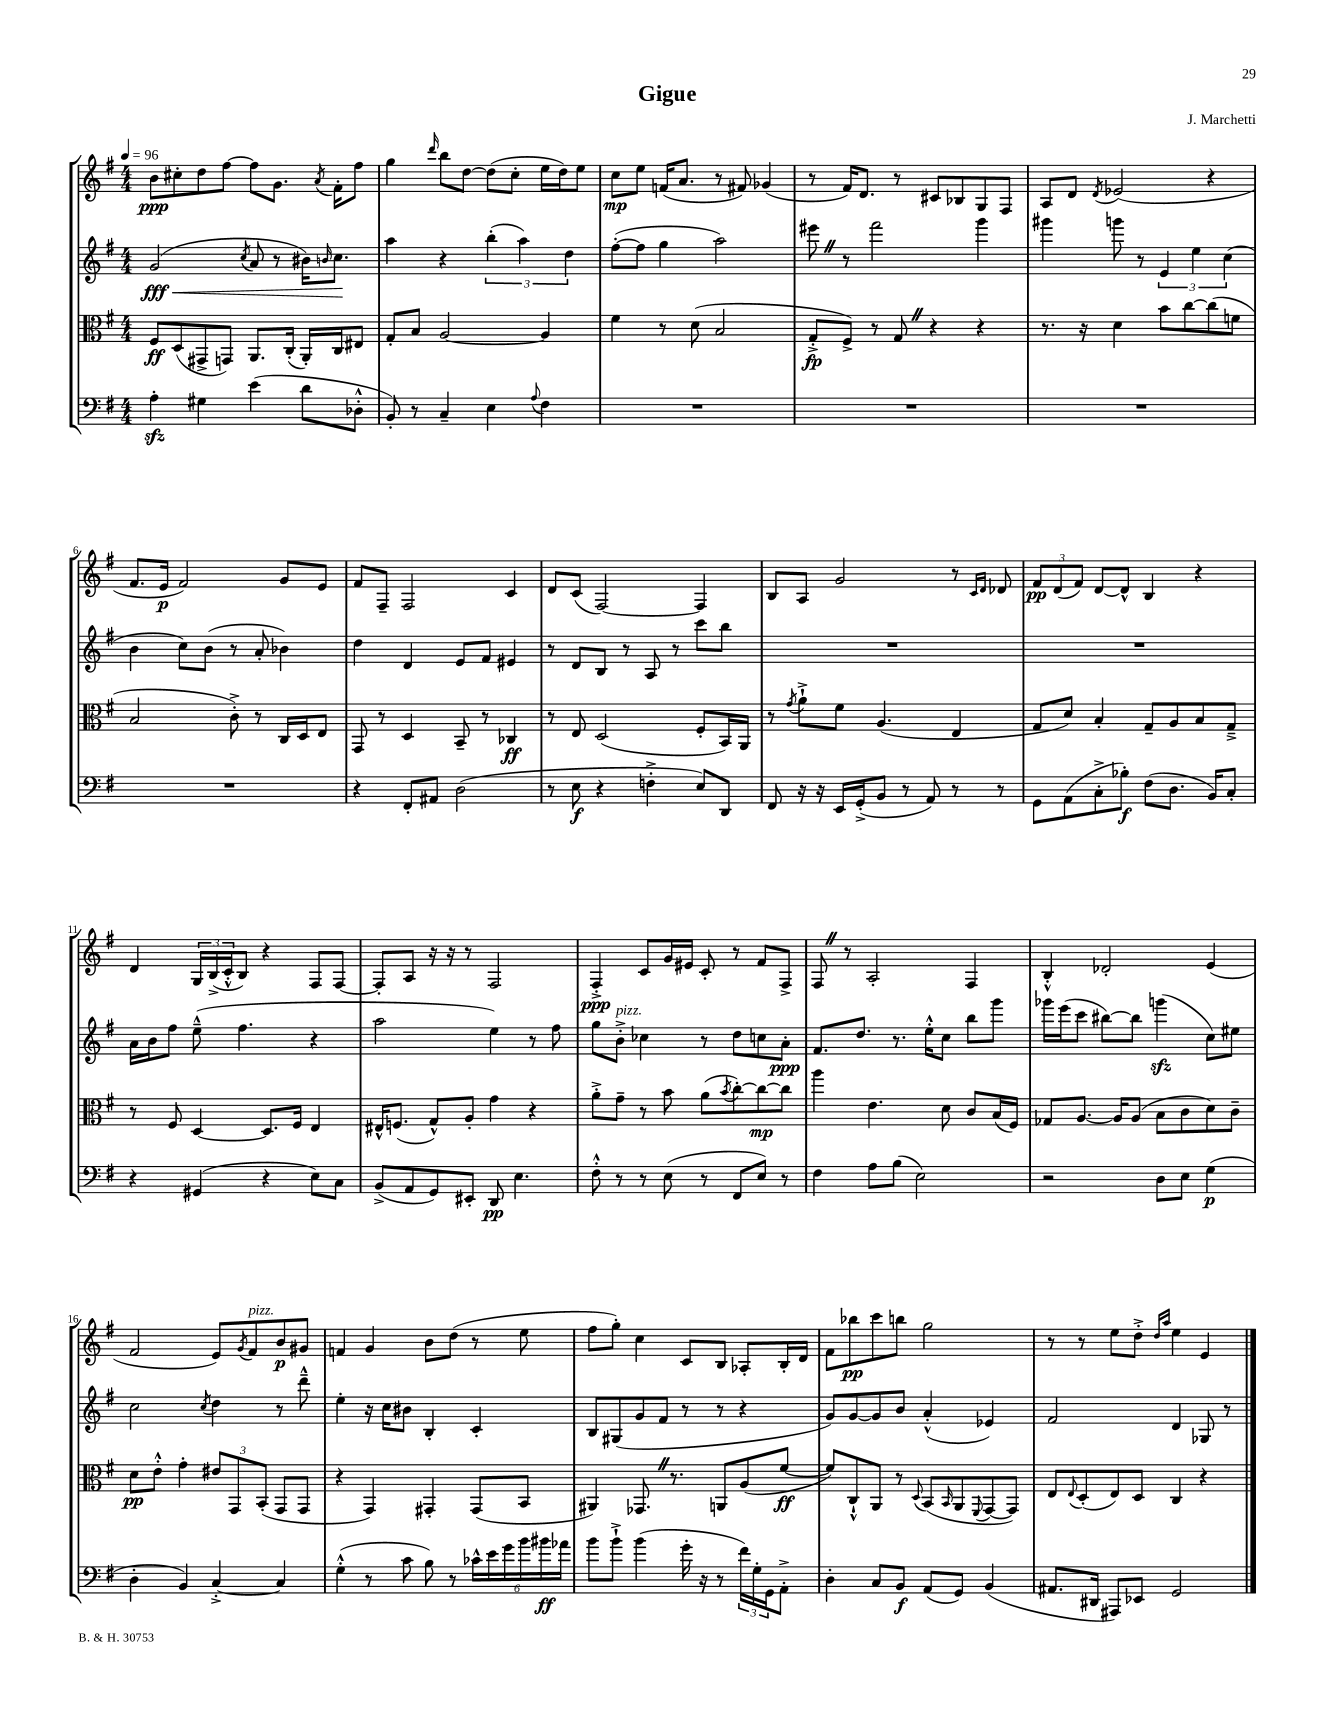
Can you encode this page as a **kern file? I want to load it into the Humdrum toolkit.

**kern	**kern	**kern	**kern
*staff4	*staff3	*staff2	*staff1
*clefF4	*clefC3	*clefG2	*clefG2
*k[f#]	*k[f#]	*k[f#]	*k[f#]
*M4/4	*M4/4	*M4/4	*M4/4
*MM96	*MM96	*MM96	*MM96
4A'	8F#	(2g	8b
.	(8D	.	8cc#'
4G#	8GG#^	.	8dd
.	8GG)	.	[8ff#
.	.	8qcc	.
(4e	8.AA	8a	8ff#]
.	.	8r	8.g
.	(16C'	.	.
8d	16AA')	16b#)	.
.	.	16qqb	8qa
.	16C	8.cc	16f#'
8D-'^^	8E#	.	8ff#
=	=	=	=
8BB')	8G'	4aa	4gg
8r	8B	.	.
.	.	.	16qqddd
4C~	[2A	4r	8bb
.	.	.	[8dd
4E	.	(6bb'	(8dd]
.	.	.	8cc'
.	.	6aa)	.
8qqA	.	.	.
4F#	4A]	.	16ee
.	.	.	16dd)
.	.	6dd	.
.	.	.	8ee
=	=	=	=
1r	4f#	([8ff#'	8cc
.	.	8ff#]	8ee
.	8r	4gg	(16f
.	.	.	8.a
.	(8d	.	.
.	2B	2aa)	8r
.	.	.	8f#)
.	.	.	(4g-
=	=	=	=
1r	8G'^	8eee#	8r
.	8F#^)	8r	16f#)
.	.	.	8.d
.	8r	2fff#	.
.	8G	.	8r
.	4r	.	8c#
.	.	.	8B-
.	4r	4ggg	8G
.	.	.	8F#
=	=	=	=
1r	8.r	4ggg#	8A
.	.	.	8d
.	16r	.	.
.	.	.	8qd
.	4d	8ggg	(2e-
.	.	8r	.
.	8b	6e	.
.	[8cc	.	.
.	.	6ee	.
.	(8cc]	.	4r
.	.	(6cc	.
.	8f	.	.
=	=	=	=
1r	2B	4b	8.f#
.	.	.	16e
.	.	8cc)	2f#)
.	.	(8b	.
.	8c'^)	8r	.
.	8r	8a'	.
.	16C	4b-)	8g
.	16D	.	.
.	8E	.	8e
=	=	=	=
4r	8GG	4dd	8f#
.	8r	.	8F#~
8FF#'	4D	4d	2F#
8AA#	.	.	.
(2D	8BB~	8e	.
.	8r	8f#	.
.	4C-	4e#	4c
=	=	=	=
8r	8r	8r	8d
8E	8E	8d	(8c
4r	(2D	8B	[2F#)
.	.	8r	.
4F'^	.	8A	.
.	.	8r	.
8E)	8F#'	8ccc	4F#]
8DD	16BB)	8bb	.
.	16AA	.	.
=	=	=	=
8FF#	8r	1r	8B
.	8qg	.	.
16r	8a`^	.	8A
16r	.	.	.
16EE	8f#	.	2g
(16GG'^	.	.	.
8BB	(4.A	.	.
8r	.	.	.
8AA)	.	.	.
8r	4E	.	8r
.	.	.	16qqc
.	.	.	16qqd
8r	.	.	8d-
=	=	=	=
8GG	8G	1r	12f#
.	.	.	(12d
(8AA	8d)	.	.
.	.	.	12f#)
8C'^	4B'	.	[8d
8B-')	.	.	8d^^]
(8F#	8G~	.	4B
8.D	8A	.	.
.	8B	.	4r
16BB)	.	.	.
8C'	8G~^	.	.
=	=	=	=
4r	8r	16a	4d
.	.	16b	.
.	8F#	8ff#	.
(4GG#	[4D	(8ee~^^	24G
.	.	.	(24B^
.	.	.	24c'^^
.	.	4.ff#	8B)
4r	8.D]	.	4r
.	16F#	.	.
8E)	4E	4r	8F#
8C	.	.	[8F#
=	=	=	=
(8BB^	16E#^^	2aa	8F#']
.	(8.F	.	.
8AA	.	.	8A
8GG)	8G^^)	.	16r
.	.	.	16r
8EE#'	8A'	.	8r
8DD	4g	4ee)	2F#
4.E	.	.	.
.	4r	8r	.
.	.	8ff#	.
=	=	=	=
8F#'^^	8a'^	8gg	4F#'^
8r	8g~	8b'^	.
8r	8r	4cc-	8c
(8E	8b	.	16g
.	.	.	16e#
8r	(8a	8r	8c'
.	8qb	.	.
8FF#	[8cc')	8dd	8r
8E)	8cc_	8cc	8f#
8r	8cc]	8a'	8F#^
=	=	=	=
4F#	4aa	8.f#	8F#
.	.	.	8r
.	.	8.dd	.
8A	4.e	.	2A'
(8B	.	8.r	.
2E)	.	.	.
.	.	16ee'^^	.
.	8d	8cc	.
.	8c	8bb	4F#
.	(16B	8ggg	.
.	16F#)	.	.
=	=	=	=
2r	8G-	16ggg-	4B'^^
.	.	(16eee	.
.	[8.A	8ccc	.
.	.	[8bb#)	2d-'
.	16A]	.	.
.	(8A	8bb#]	.
8D	8B	(4ggg	.
8E	8c	.	.
(4G	8d)	8cc)	(4e
.	8c~	8ee#	.
=	=	=	=
4D'	8d	2cc	2f#
.	8e'^^	.	.
4BB)	4g'	.	.
.	.	8qcc	.
[4C'^	12e#	4dd	8e)
.	12GG	.	.
.	.	.	8qg
.	.	.	8f#
.	(12BB'	.	.
4C]	8GG	8r	8b
.	8GG	8ddd~^^	8g#
=	=	=	=
(4G'^^	4r	4ee'	4f
8r	4GG)	16r	4g
.	.	16cc	.
8c	.	8b#	.
8B)	4GG#'	4B'	8b
8r	.	.	(8dd
24c-^^	(8GG#	4c'	8r
24e	.	.	.
24g	.	.	.
24b	8BB	.	8ee
24b#	.	.	.
24a-	.	.	.
=	=	=	=
8b	4AA#)	8B	8ff#
8b`^	.	(8G#	8gg')
(4b	8.GG-	8g	4cc
.	.	8f#	.
.	8.r	.	.
16g'	.	8r	8c
16r	.	.	.
8r	8AA	8r	8B
24f#)	(8A	4r	8A-'
24G'	.	.	.
24GG	.	.	.
8AA'^	[8f#	.	16B'
.	.	.	16d
=	=	=	=
4D'	8f#])	8g)	8f#
.	8C`^^	[8g	8bb-
8C	8AA	8g]	8ccc
8BB	8r	8b	8bb
.	8qqD	.	.
(8AA	(8BB	(4a'^^	2gg
.	16qqBB	.	.
8GG)	8AA	.	.
.	8qqFF#	.	.
(4BB	[8GG	4e-)	.
.	8GG])	.	.
=	=	=	=
8.AA#	8E	2f#	8r
.	8qqE	.	.
.	(8D'	.	8r
16DD#	.	.	.
8AAA#)	8E)	.	8ee
8EE-	8D	.	8dd'^
.	.	.	16qqdd
.	.	.	16qqaa
2GG	4C	4d	4ee
.	4r	8G-	4e
.	.	8r	.
==	==	==	==
*-	*-	*-	*-
